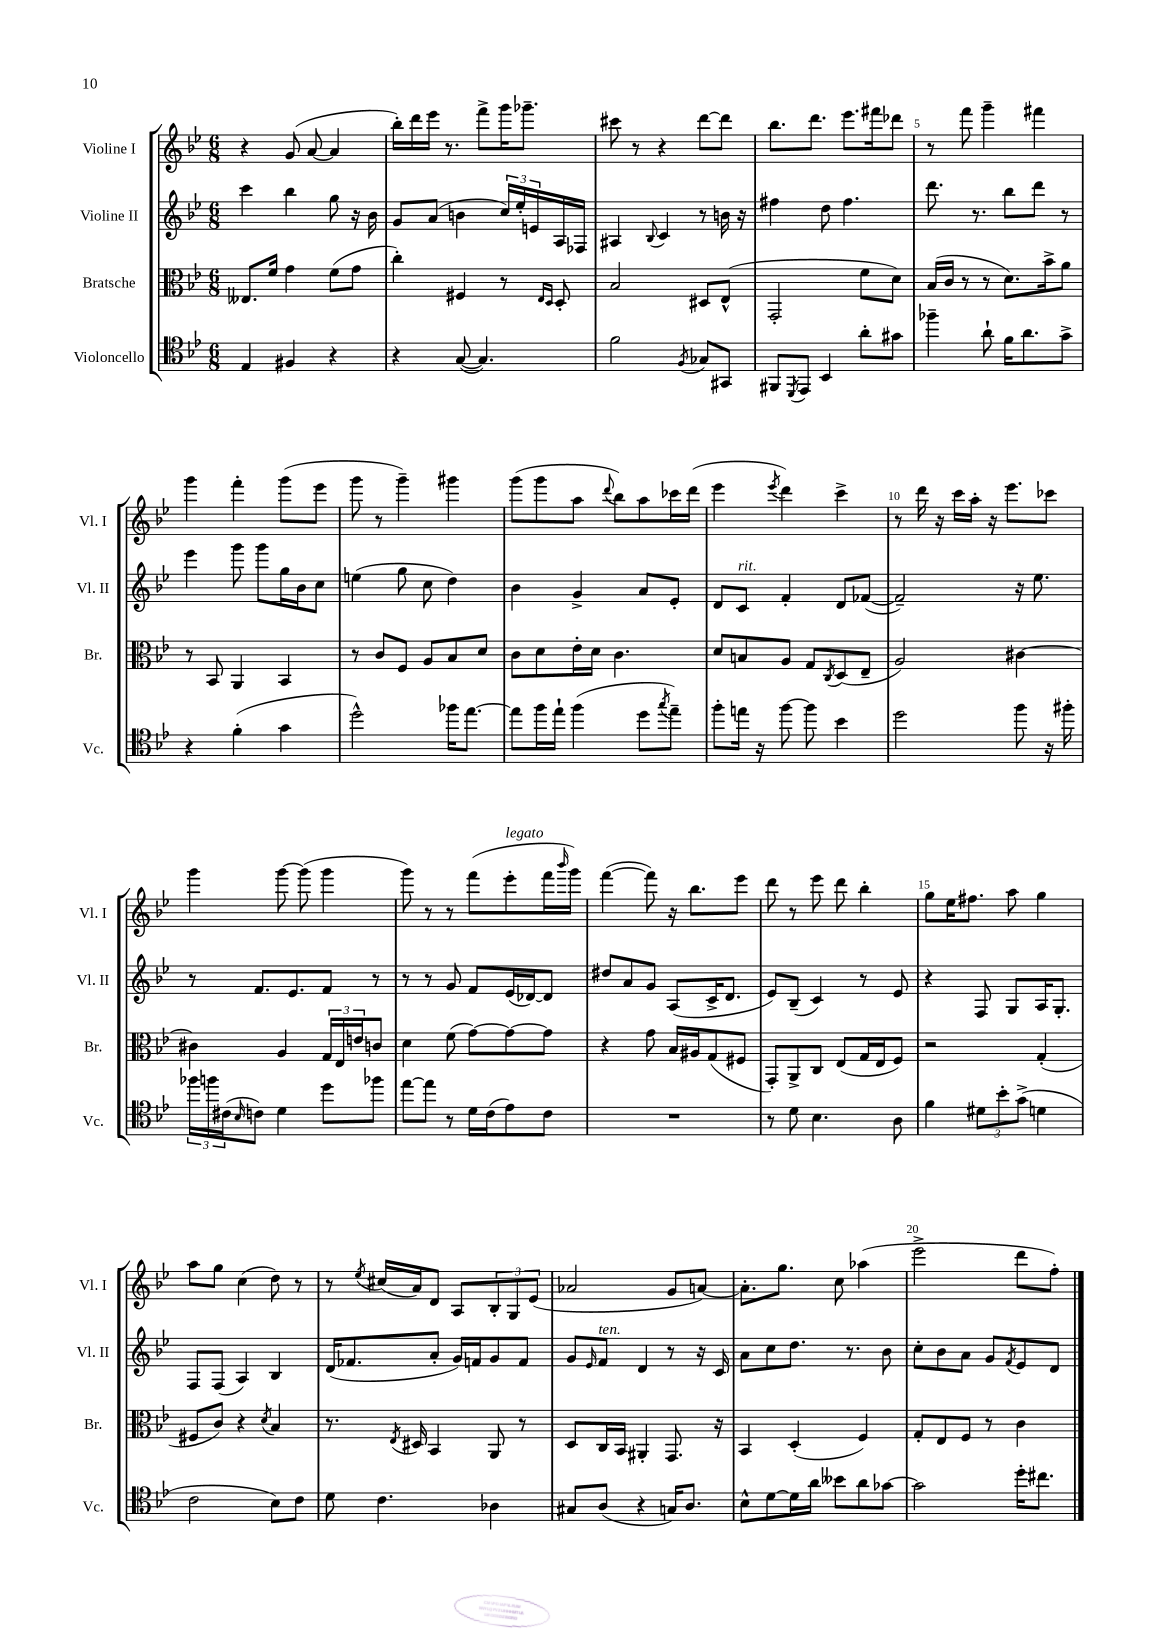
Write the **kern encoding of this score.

**kern	**kern	**kern	**kern
*staff4	*staff3	*staff2	*staff1
*clefC4	*clefC3	*clefG2	*clefG2
*k[b-e-]	*k[b-e-]	*k[b-e-]	*k[b-e-]
*M6/8	*M6/8	*M6/8	*M6/8
4E-/	8.E--/L	4ccc\	4r
.	16f/Jk	.	.
4F#/	4g\	4bb-\	(8g/
.	.	.	[8a/
4r	(8f\L	8gg\	4a/]
.	8g\J	16r	.
.	.	16b-\	.
=	=	=	=
4r	4cc'\)	8g/L	16bb-'\LL)
.	.	.	16ddd\
.	.	(8a/J	16eee-\JJ
.	.	.	8.r
([8G/	4F#/	4b\	.
4.G/])	.	.	8fff^\L
.	8r	24cc/LL)	16ggg\K
.	.	24ee-'/	.
.	.	.	8.ggg-~\J
.	.	24e/	.
.	16qqE-/LL	.	.
.	16qqD/JJ	.	.
.	8D'/	16A/	.
.	.	16F-/JJ	.
=	=	=	=
2f\	2B-/	4A#/	8ccc#\
.	.	.	8r
.	.	8qqB-/	.
.	.	4c/	4r
8qF/	.	.	.
8G-/L	8D#/L	8r	[8ddd\L
8GG#/J	(8E-^^/J	16b\	8ddd\]J
.	.	16r	.
=	=	=	=
8FF#/L	2GG'/	4ff#\	8.bb-\L
8qDD/	.	.	.
8EE-/J	.	.	.
.	.	.	8.ddd\J
4BB-/	.	8dd\	.
.	.	4.ff#\	8.eee-\L
8a'\L	8f\L	.	.
.	.	.	16fff#\k
8g#\J	8d\J)	.	8ddd-\J
=	=	=	=
4ff-~\	(16B-/LL	8.ddd\	8r
.	16c/JJ	.	.
.	8r	.	8fff\
.	.	8.r	.
8a`\	8r	.	4ggg~\
16f\LK	8.d\L)	8bb-\L	.
8.a\	.	.	.
.	.	8ddd\J	4fff#\
.	16b-^\k	.	.
8g^\J	8a\J	8r	.
=	=	=	=
4r	8r	4eee-\	4ggg\
.	8BB-/	.	.
(4f'\	4AA/	8ggg\	4fff'\
.	.	8ggg\L	.
4g\	4BB-/	16gg\L	(8ggg\L
.	.	16b-\J	.
.	.	8cc\J	8eee-\J
=	=	=	=
2dd^^\)	8r	(4ee\	8ggg\
.	8c/L	.	8r
.	8F/J	8gg\	4ggg~\)
.	8A/L	8cc\	.
16ff-\LK	8B-/	4dd\)	4ggg#\
[8.ee-\J	.	.	.
.	8d/J	.	.
=	=	=	=
8ee-\]L	8c\L	4b-\	(8ggg\L
16ff\L	8d\	.	8ggg\
16ee-`\JJ	.	.	.
(4ff\	16e-'\L	4g^/	8aa\J
.	16d\JJ	.	.
.	.	.	8qqddd/
.	4.c\	.	8bb-\L)
8dd\L	.	8a/L	8aa\
8qgg/	.	.	.
8ee-~\J)	.	8e-'/J	16ccc-\L
.	.	.	(16ddd\JJ
=	=	=	=
8ff'\L	8d/L	8d/L	4eee-\
16ee\Jk	8B/	8c/J	.
16r	.	.	.
.	.	.	8qeee-/
[8ff\	8A/J	4f'/	4ddd\)
8ff\]	8G/L	.	.
.	8qC/	.	.
4b-\	(8D/	8d/L	4ccc^\
.	8E-~/J	([8f-/J	.
=	=	=	=
2dd\	2A/)	2f-~/])	8r
.	.	.	16ddd\
.	.	.	16r
.	.	.	16ccc\LL
.	.	.	16aa'\JJ
.	.	.	16r
.	.	.	8.eee-\L
8ff\	[4c#\	16r	.
.	.	8.ee-\	.
16r	.	.	8ccc-\J
16ff#'\	.	.	.
=	=	=	=
24ff-\LL	4c#\]	8r	4ggg\
24ff\	.	.	.
(24c#\J	.	.	.
16qqB-/	.	.	.
8c\J)	.	8.f/L	.
4d\	4A/	.	[8ggg\
.	.	8.e-/	.
.	.	.	(8ggg\]
8dd\L	24G/LL	8f/J	4ggg\
.	24E-/	.	.
.	24e/J	.	.
8ff-\J	8c/J	8r	.
=	=	=	=
[8ee-\L	4d\	8r	8ggg\)
8ee-\]J	.	8r	8r
8r	(8f\	8g/	8r
16d\LL	[8g\L)	8f/L	(8fff\L
(16c\J	.	.	.
8e-\)	8g\_	(16e-/L	8eee-'\
.	.	[16d-/J)	.
8c\J	8g\]J	8d-/]J	16fff\L
.	.	.	16qqbbb-/
.	.	.	16ggg\JJ)
=	=	=	=
2.r	4r	8dd#/L	([4fff\
.	.	8a/	.
.	8g\	8g/J	8fff\])
.	16B-/LL	(8A/L	16r
.	16A#/J	.	8.bb-\L
.	(8G/	16c^/K	.
.	.	8.d/J	.
.	8F#/J	.	8eee-\J
=	=	=	=
8r	8GG'/L)	8e-/L)	8ddd\
8d\	8AA^/	(8B-~/J	8r
4.B-\	8C/J	4c/)	8eee-\
.	(8E-/L	.	8ddd\
.	16G/L	8r	4bb-'\
.	16E-/J	.	.
8A\	8F/J)	8e-/	.
=	=	=	=
4f\	2r	4r	8gg\L
.	.	.	16ee-\K
.	.	.	8.ff#\J
12d#\L	.	8F/	.
12b-'\	.	.	.
.	.	8G/L	8aa\
(12g^\J	.	.	.
4d\	(4G'/	16A/K	4gg\
.	.	8.G'/J	.
=	=	=	=
2c\	8F#/L	8F/L	8aa\L
.	8c/J)	(8F/J	8gg\J
.	4r	4A/)	(4cc\
.	8qd/	.	.
8B-\L)	4B-/	4B-/	8dd\)
8c\J	.	.	8r
=	=	=	=
8d\	8.r	(16d/LK	8r
.	.	8.f-/	.
.	.	.	8qee-/
4.c\	.	.	(16cc#/LL
.	8qE-/	.	.
.	16D#/	.	16a/J)
.	4BB-/	8a'/J	8d/J
.	.	16g/LL)	8A/L
.	.	16f/J	.
4A-\	8AA/	8g/	12B-'/
.	.	.	12G/
.	8r	8f/J	.
.	.	.	(12e-/J
=	=	=	=
8G#/L	8D/L	8g/L	2a-/
.	.	16qqe-/	.
(8A/J	16C/L	8f/J	.
.	16BB-/JJ	.	.
4r	4AA#'/	4d/	.
16G/LK)	8.GG/	8r	8g/L
8.A/J	.	.	.
.	.	16r	[8a/J)
.	16r	16c/	.
=	=	=	=
8B-^^\L	4BB-/	8a\L	8.a'\]L
[8d\	.	8cc\	.
.	.	.	8.gg\J
16d\]L	(4D'/	8.dd\J	.
16a\JJ	.	.	.
8b--\L	.	.	8cc\
.	.	8.r	.
8a\	4F/)	.	(4aa-\
[8g-\J	.	8b-\	.
=	=	=	=
2g-\]	8G'/L	8cc'\L	2eee-^\
.	8E-/	8b-\	.
.	8F/J	8a\J	.
.	8r	8g/L	.
.	.	8qf/	.
16dd'\LK	4c\	8e-/	8ddd\L
8.cc#\J	.	.	.
.	.	8d/J	8ff'\J)
==	==	==	==
*-	*-	*-	*-
